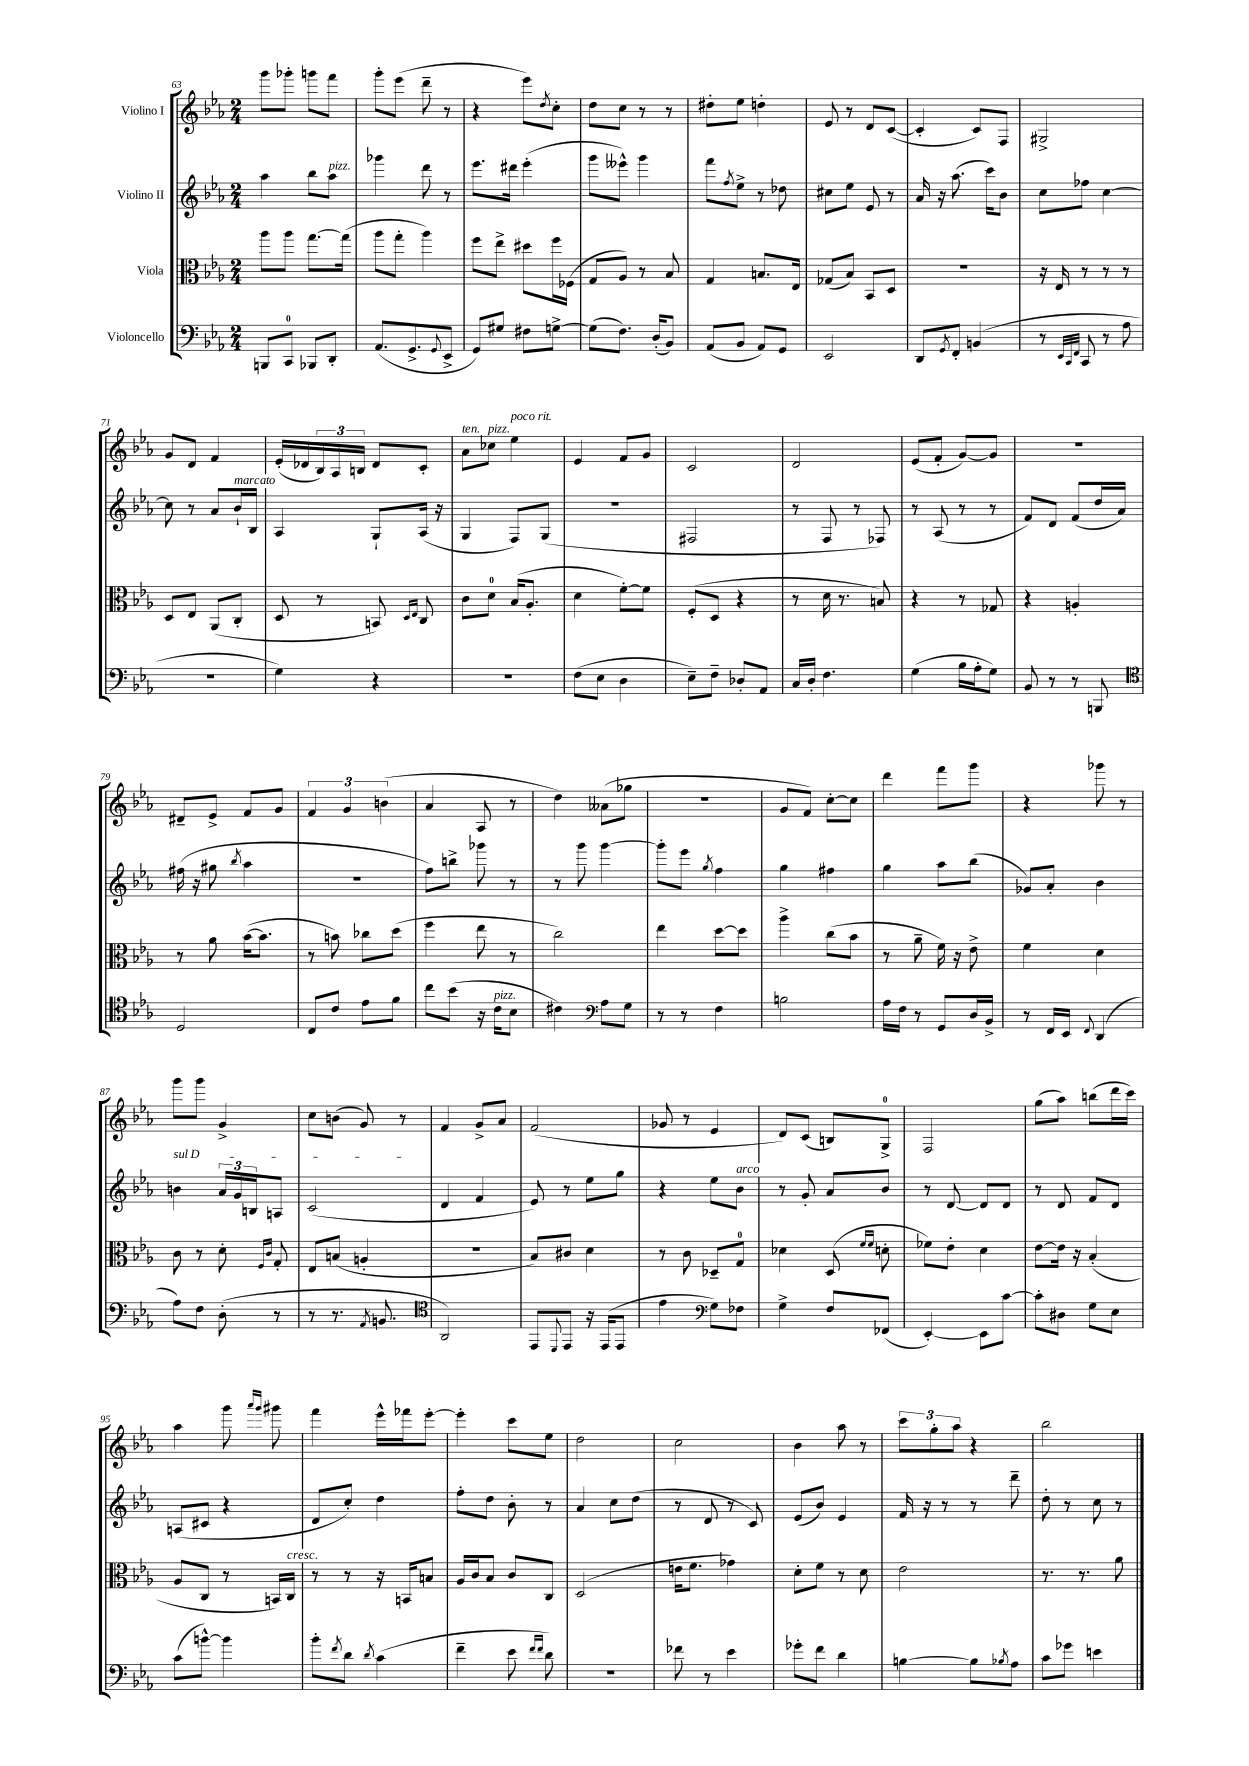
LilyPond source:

<<
\new StaffGroup <<
\new Staff = "s0" \with { instrumentName = "Violino I" } {
    \clef treble \key ees \major \numericTimeSignature \time 2/4
    g'''8 ges'''8-. g'''8 f'''8 |
    g'''8-. ees'''8( d'''8-- r8 |
    r4 ees'''8) \acciaccatura { d''8 } c''8-. |
    d''8 c''8 r8 r8 |
    dis''8-. ees''8 d''4-. |
    ees'8 r8 d'8 c'8~( |
    c'4-. c'8) f8 |
    gis2-> |
    g'8 d'8 f'4 |
    ees'16-.( des'16 \tuplet 3/2 { bes16) aes16 b16 } des'8 c'8-. |
    aes'8^\markup { \italic "ten." } ces''8^\markup { \italic "pizz." } ees''4^\markup { \italic "poco rit." } |
    ees'4 f'8 g'8 |
    c'2 |
    d'2 |
    ees'8( f'8-. g'8~) g'8 |
    r2 |
    dis'8-- ees'8-> f'8 g'8 |
    \tuplet 3/2 { f'4 g'4 b'4( } |
    aes'4 aes8 r8 |
    d''4) aeses'8( ges''8 |
    R2 |
    g'8 f'8) c''8~-. c''8 |
    d'''4 f'''8 g'''8 |
    r4 ges'''8 r8 |
    g'''8 g'''8 g'4-> |
    c''8 b'8( g'8) r8 |
    f'4 g'8-> aes'8 |
    f'2( |
    ges'8 r8 ees'4 |
    d'8) c'8( b8) g8-0-> |
    f2 |
    g''8( aes''8) b''8( d'''16 c'''16) |
    aes''4 g'''8 \grace { aes'''16 g'''16 } gis'''8 |
    f'''4 ees'''16-^ fes'''16 ees'''8~-. |
    ees'''4-. c'''8 ees''8 |
    d''2 |
    c''2 |
    bes'4 aes''8 r8 |
    \tuplet 3/2 { c'''8 g''8-. aes''8 } r4 |
    bes''2 \bar "|." |
}
\new Staff = "s1" \with { instrumentName = "Violino II" } {
    \clef treble \key ees \major \numericTimeSignature \time 2/4
    aes''4 bes''8 aes''8^\markup { \italic "pizz." } |
    ges'''4 d'''8 r8 |
    ees'''8. dis'''16 ees'''4-.( |
    g'''8 eeses'''8-^) g'''4 |
    f'''8 \acciaccatura { f''8 } ees''8-> r8 des''8 |
    cis''8 ees''8 ees'8 r8 |
    aes'16 r16 aes''8.( c'''16) bes'8 |
    c''8 fes''8 c''4~ |
    c''8 r8 aes'8 bes'16-!^\markup { \italic "marcato" } bes16 |
    aes4 g8-! aes16( r16 |
    g4 f8) g8( |
    R2 |
    fis2 |
    r8 f8 r8 fes8) |
    r8 aes8( r8 r8 |
    f'8) d'8 f'8( d''16 aes'16) |
    fis''16( r16 gis''8 \acciaccatura { bes''8 } aes''4 |
    r2 |
    f''8) b''8-> ges'''8 r8 |
    r8 g'''8 g'''4~ |
    g'''8-. ees'''8 \acciaccatura { g''8 } f''4 |
    g''4 fis''4 |
    g''4 aes''8 bes''8( |
    ges'8) aes'8-. bes'4 |
    \once \override TextSpanner.bound-details.left.text = \markup { \italic "sul D" } b'4\startTextSpan \tuplet 3/2 { aes'16 g'16 b16 } a8 |
    c'2\stopTextSpan( |
    d'4 f'4 |
    ees'8) r8 ees''8 g''8 |
    r4 ees''8 bes'8^\markup { \italic "arco" } |
    r8 g'8-. aes'8 bes'8 |
    r8 d'8~ d'8 d'8 |
    r8 d'8 f'8 d'8 |
    a8( cis'8 r4 |
    d'8 c''8-.) d''4 |
    f''8-. d''8 bes'8-. r8 |
    aes'4 c''8 d''8( |
    r8 d'8 r8 c'8) |
    ees'8( bes'8) ees'4 |
    f'16 r16 r8 r8 d'''8-- |
    d''8-. r8 c''8 r8 \bar "|." |
}
\new Staff = "s2" \with { instrumentName = "Viola" } {
    \clef alto \key ees \major \numericTimeSignature \time 2/4
    aes''8 aes''8 g''8.~ g''16( |
    aes''8 g''8-. aes''4) |
    f''8 ees''8-> dis''8 f''16 fes16( |
    g8 aes8) r8 bes8 |
    g4 b8. ees16 |
    ges8( bes8) bes,8 d8 |
    R2 |
    r16 ees16 r8 r8 r8 |
    d8 ees8 aes,8( c8-. |
    d8 r8 b,8) \grace { d16 ees16 } c8 |
    c'8 d'8-0 bes16( aes8.-. |
    d'4 f'8~-.) f'8 |
    f8-.( d8 r4 |
    r8 d'16 r8. b8) |
    r4 r8 ges8 |
    r4 a4-. |
    r8 aes'8 bes'16~( bes'8. |
    r8 b'8) ces''8 d''8( |
    f''4 ees''8 r8 |
    c''2) |
    ees''4 d''8~ d''8 |
    aes''4-> c''8( bes'8 |
    r8 aes'8-- f'16) r16 ees'8-> |
    f'4 d'4 |
    c'8 r8 d'8-. \grace { f16 c'16 } g8-. |
    ees8 b8( a4-. |
    r2 |
    bes8) cis'8 d'4 |
    r8 c'8 des8-- g8-0 |
    des'4 d8( \grace { f'16 f'16 } d'8-. |
    fes'8) ees'8-. d'4 |
    ees'8~ ees'16 r16 bes4-.( |
    aes8 c8 r8 b,16) c16^\markup { \italic "cresc." } |
    r8 r8 r16 b,16 b8 |
    aes16 c'16 bes8 c'8 c8 |
    d2( |
    e'16 f'8. ges'4) |
    d'8-. f'8 r8 d'8 |
    ees'2 |
    r8. r8. aes'8 \bar "|." |
}
\new Staff = "s3" \with { instrumentName = "Violoncello" } {
    \clef bass \key ees \major \numericTimeSignature \time 2/4
    b,,8 c,8-0 bes,,8 d,8-. |
    aes,8.( g,8.-> \appoggiatura { g,8 } ees,8-> |
    g,8) gis8 fis8 g8~-> |
    g8( f8.) d16-.( bes,8) |
    aes,8( bes,8 aes,8) g,8 |
    ees,2 |
    d,8 \acciaccatura { g,8 } f,8-. b,4( |
    r8 \grace { ees,32 c,32 f,32 } c,8 r8 aes8 |
    R2 |
    g4) r4 |
    R2 |
    f8( ees8 d4 |
    ees8--) f8-- des8-. aes,8 |
    c16 d16-. f4. |
    g4( bes16 aes16-. g8) |
    bes,8 r8 r8 b,,8 |
    \clef tenor d2 |
    c8 c'8 ees'8 f'8 |
    c''8 bes'8( r16 c'16^\markup { \italic "pizz." } bes8 |
    cis'4) \clef bass aes8 g8 |
    r8 r8 f4 |
    b2 |
    aes16 f16 r8 g,8 d16 bes,16-> |
    r8 f,16 ees,16 \appoggiatura { f,8 } d,4( |
    aes8) f8 d8-.( r8 |
    r8 r8. \acciaccatura { aes,8 } b,8. |
    \clef tenor aes,2) |
    ees,8 \appoggiatura { d,8 } ees,8 r16 ees,16( ees,8 |
    ees'4 \clef bass g8) fes8 |
    g4-> f8 fes,8( |
    ees,4~-.) ees,8 c'8~ |
    c'8-. dis8 g8 ees8 |
    c'8( b'8~-^) b'4 |
    bes'8-. \acciaccatura { f'8 } d'8 \acciaccatura { d'8 } c'4( |
    f'4-- ees'8 \grace { f'16 f'16 } d'8) |
    r2 |
    fes'8 r8 ees'4 |
    ges'8-. f'8 d'4 |
    b4~ b8 \acciaccatura { bes8 } aes8 |
    c'8 ges'8 e'4 \bar "|." |
}
>>
>>
\layout { \context { \Score currentBarNumber = #63 } }
